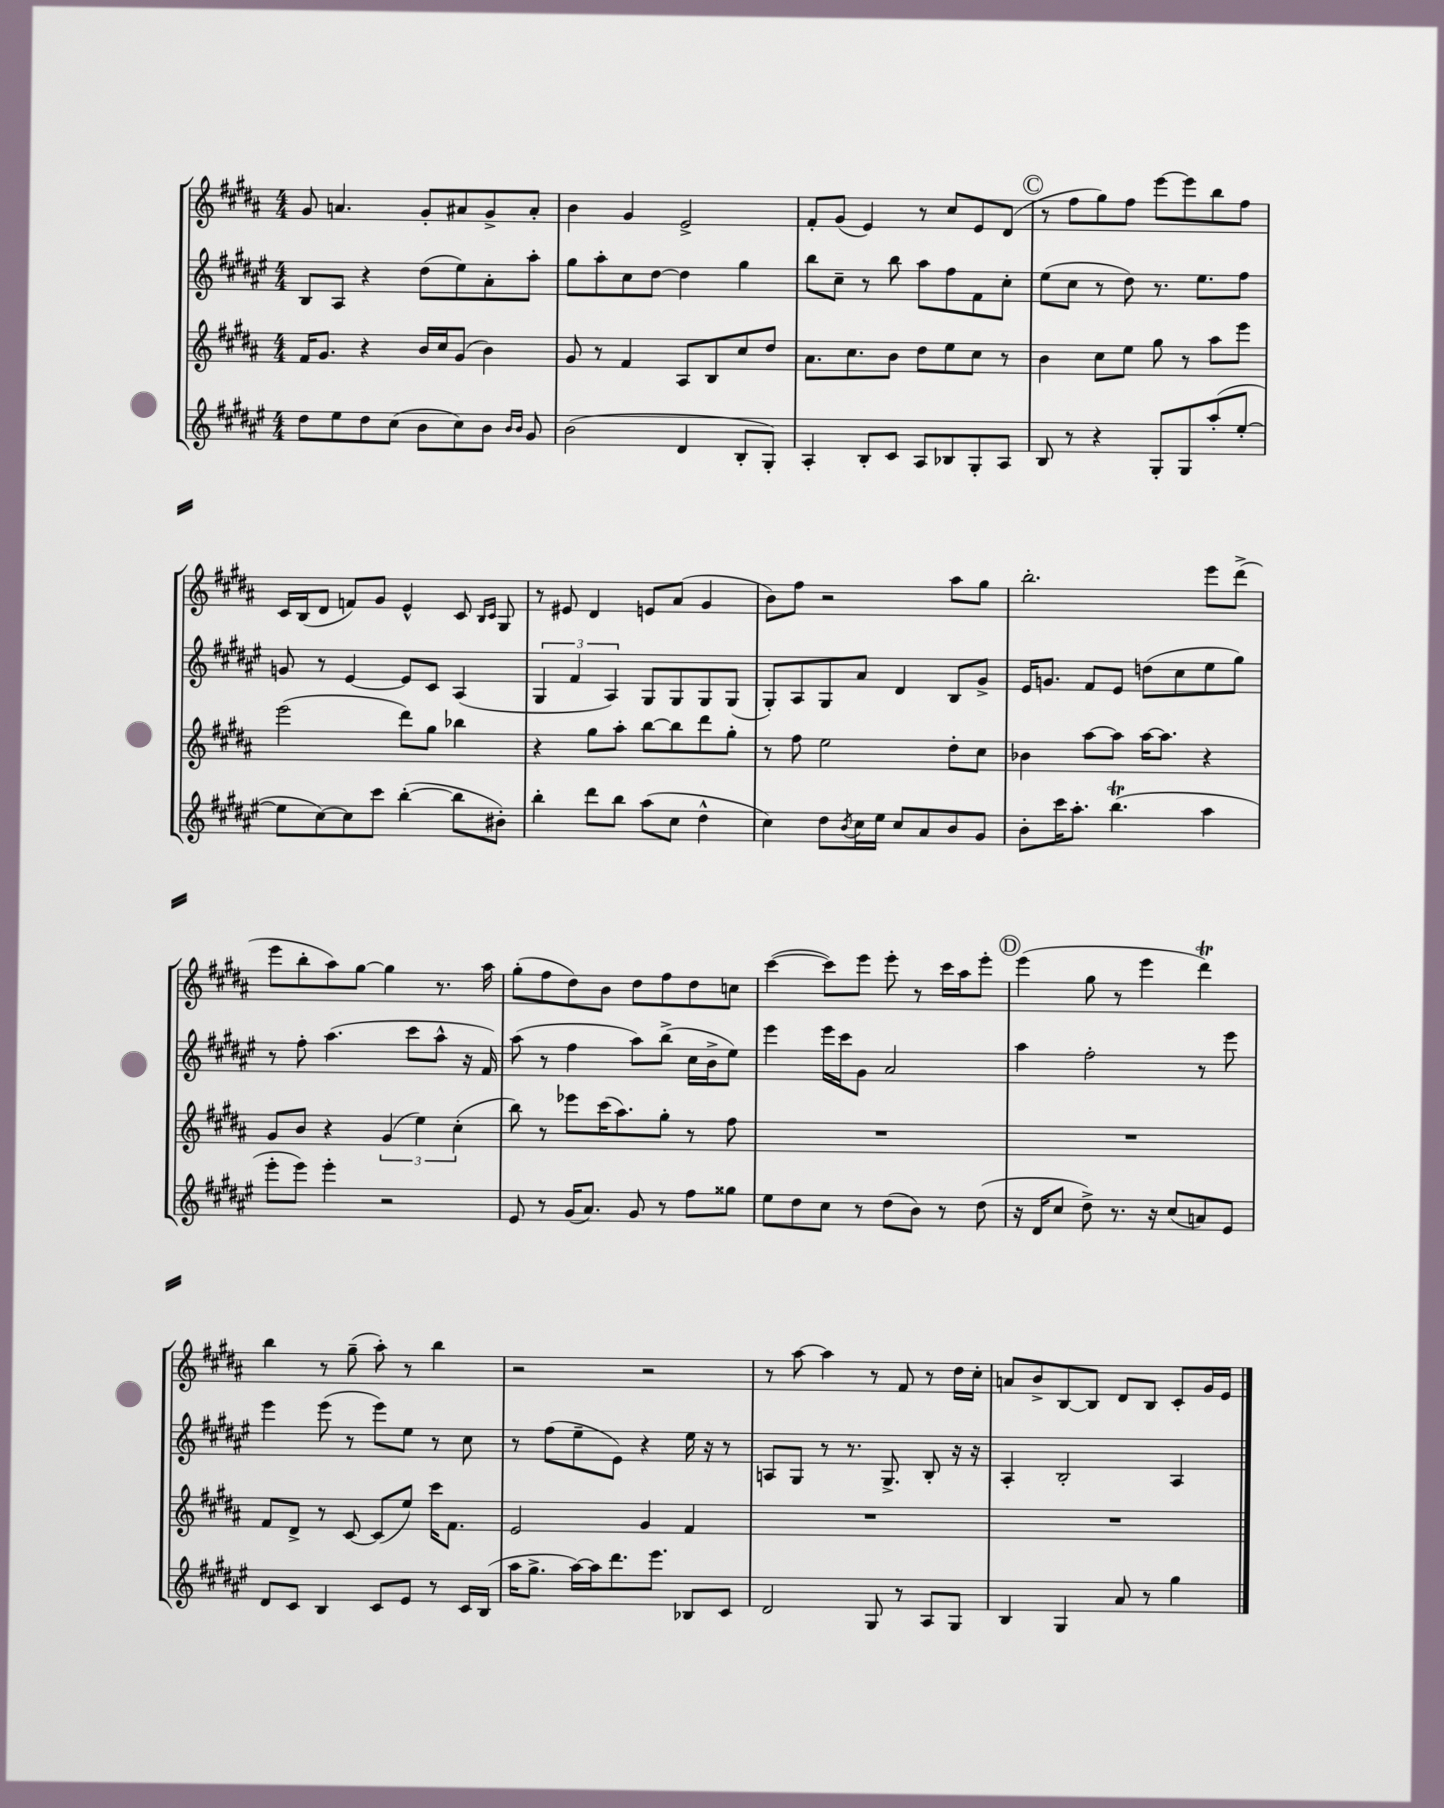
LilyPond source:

<<
\new StaffGroup <<
\new Staff = "s0" {
    \clef treble \key b \major \numericTimeSignature \time 4/4
    gis'8 a'4. gis'8-. ais'8 gis'8-> ais'8-. |
    b'4 gis'4 e'2-> |
    fis'8-. gis'8( e'4) r8 cis''8 e'8 dis'8( |
    \mark \markup { \circle "C" } r8 fis''8 gis''8) fis''8 e'''8~ e'''8 b''8 fis''8 |
    cis'16 b16( dis'8 f'8) gis'8 e'4-^ cis'8 \grace { b16 cis'16 } gis8 |
    r8 eis'8 dis'4 e'8 ais'8( gis'4 |
    b'8) fis''8 r2 ais''8 gis''8 |
    b''2.-. e'''8 dis'''8->( |
    e'''8 b''8-. ais''8) gis''8~ gis''4 r8. ais''16 |
    gis''8-.( fis''8 dis''8) b'8 dis''8 fis''8 dis''8 c''8 |
    cis'''4~( cis'''8) e'''8 e'''8-. r8 cis'''16 ais''16 e'''8-. |
    \mark \markup { \circle "D" } e'''4( gis''8 r8 e'''4 dis'''4\trill) |
    b''4 r8 gis''8--( ais''8-.) r8 b''4 |
    r2 r2 |
    r8 ais''8~ ais''4 r8 fis'8 r8 dis''16 cis''16-. |
    a'8 b'8-> b8~ b8 dis'8 b8 cis'8-. gis'16 e'16 \bar "|." |
}
\new Staff = "s1" {
    \clef treble \key fis \major \numericTimeSignature \time 4/4
    b8 ais8 r4 dis''8( eis''8) ais'8-. ais''8-. |
    gis''8 ais''8-. cis''8 dis''8~ dis''4 gis''4 |
    b''8 cis''8-- r8 b''8 ais''8 fis''8 fis'8 cis''8-. |
    \mark \markup { \circle "C" } eis''8( cis''8 r8 dis''8) r8. eis''8. fis''8 |
    g'8 r8 eis'4~ eis'8 cis'8 ais4( |
    \tuplet 3/2 { gis4 fis'4 ais4) } gis8 gis8 gis8 gis8( |
    gis8-.) ais8 gis8 ais'8 dis'4 b8 gis'8-> |
    eis'16 g'8. fis'8 eis'8 d''8( cis''8 eis''8 gis''8) |
    r8 fis''8-. ais''4.( cis'''8 ais''8-^ r16 fis'16) |
    ais''8( r8 fis''4 ais''8) b''8->( cis''16 b'16-> eis''8) |
    eis'''4 eis'''16 cis'''16 gis'8 ais'2 |
    \mark \markup { \circle "D" } ais''4 fis''2-. r8 eis'''8 |
    eis'''4 eis'''8( r8 eis'''8) eis''8 r8 cis''8 |
    r8 fis''8( eis''8-- eis'8) r4 eis''16 r16 r8 |
    a8 gis8 r8 r8. gis8.-> b8-. r16 r16 |
    ais4-. b2-. ais4 \bar "|." |
}
\new Staff = "s2" {
    \clef treble \key b \major \numericTimeSignature \time 4/4
    fis'16 gis'8. r4 b'16 cis''16 gis'8( b'4) |
    gis'8 r8 fis'4 ais8 b8 cis''8 dis''8 |
    ais'8. cis''8. b'8 dis''8 e''8 cis''8 r8 |
    \mark \markup { \circle "C" } b'4 cis''8 e''8 gis''8 r8 ais''8 e'''8 |
    e'''2( dis'''8) gis''8 bes''4 |
    r4 gis''8 ais''8-. b''8~ b''8 dis'''8 gis''8-. |
    r8 fis''8 e''2 dis''8-. cis''8 |
    bes'4 ais''8~ ais''8 ais''16~ ais''8. r4 |
    gis'8 b'8 r4 \tuplet 3/2 { gis'4( e''4) cis''4-.( } |
    b''8) r8 ees'''8 cis'''16( ais''8.) gis''8-. r8 fis''8 |
    R1 |
    \mark \markup { \circle "D" } R1 |
    fis'8 dis'8-> r8 cis'8~ cis'8( e''8) cis'''16 fis'8. |
    e'2 gis'4 fis'4 |
    R1 |
    R1 \bar "|." |
}
\new Staff = "s3" {
    \clef treble \key fis \major \numericTimeSignature \time 4/4
    dis''8 eis''8 dis''8 cis''8( b'8 cis''8) b'8 \grace { b'16 b'16 } gis'8 |
    b'2( dis'4 b8-. gis8-.) |
    ais4-. b8-. cis'8 ais8 bes8 gis8-. ais8 |
    \mark \markup { \circle "C" } b8 r8 r4 gis8-. gis8 ais''8-.( eis''8~-. |
    eis''8 cis''8~) cis''8 cis'''8 b''4~-.( b''8 bis'8-.) |
    b''4-. dis'''8 b''8 ais''8( cis''8 dis''4-^ |
    cis''4) dis''8 \acciaccatura { b'8 } cis''16 eis''16 cis''8 ais'8 b'8 gis'8 |
    b'8-. cis'''16 ais''8.-. b''4.\trill( ais''4 |
    eis'''8-. eis'''8) eis'''4-. r2 |
    eis'8 r8 gis'16( ais'8.) gis'8 r8 fis''8 gisis''8 |
    eis''8 dis''8 cis''8 r8 dis''8( b'8) r8 dis''8( |
    \mark \markup { \circle "D" } r16 dis'16 cis''8 dis''8->) r8. r16 cis''8( a'8) eis'8 |
    dis'8 cis'8 b4 cis'8 eis'8 r8 cis'16 b16( |
    ais''16 gis''8.-> ais''16~) ais''16 dis'''8. eis'''8. bes8 cis'8 |
    dis'2 gis8 r8 ais8 gis8 |
    b4 gis4 ais'8 r8 gis''4 \bar "|." |
}
>>
>>
\layout { \context { \Score \remove "Bar_number_engraver" } }
